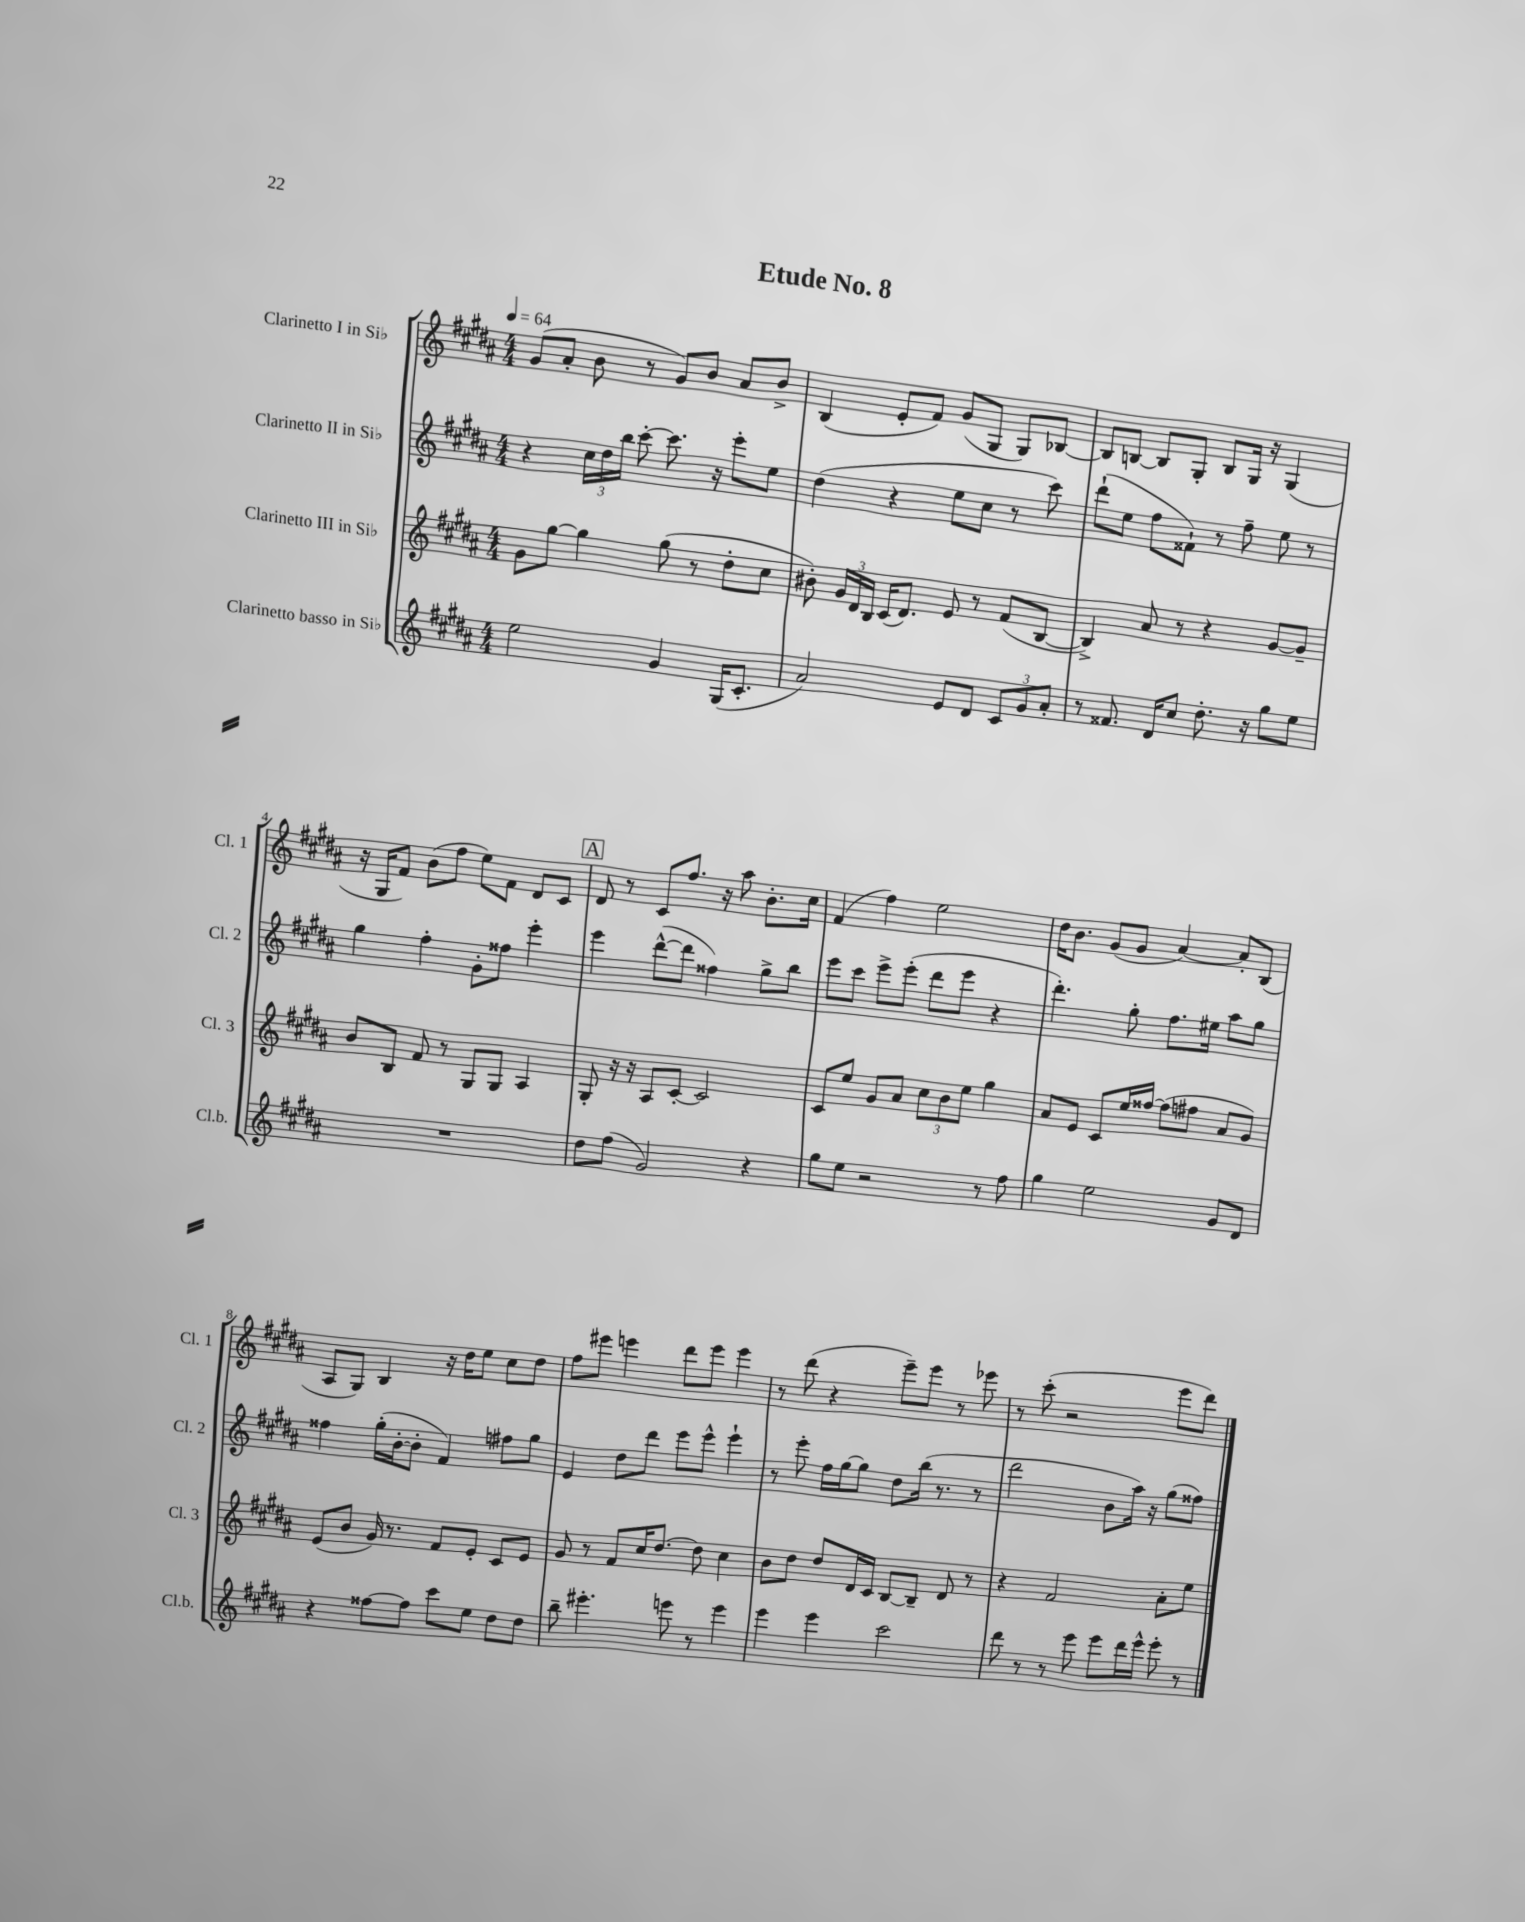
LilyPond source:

\header { title = "Etude No. 8" }
<<
\new StaffGroup <<
\new Staff = "s0" \with { instrumentName = "Clarinetto I in Sib" shortInstrumentName = "Cl. 1" } {
    \clef treble \key b \major \numericTimeSignature \time 4/4 \tempo 4 = 64
    \autoBeamOff gis'8[( ais'8]-. b'8 r8 gis'8[) b'8] ais'8[ b'8]-> |
    b4( e'8[-. fis'8]) gis'8[( gis8] gis8[) bes8]~ |
    bes8[ b8]~ b8[ gis8]-. b8[ gis16] r16 gis4( |
    r16 gis16[ fis'8]) b'8[( fis''8] e''8[) fis'8] dis'8[ cis'8] |
    \mark \markup { \box "A" } dis'8 r8 cis'8[ fis''8.] r16 ais''8 b'8.[-. cis''16] |
    fis'4( fis''4) e''2 |
    dis''16[ b'8.] gis'8[( gis'8] ais'4~) ais'8[-. b8]( |
    ais8[ gis8]) b4 r16 dis''16[ e''8] cis''8[ dis''8] |
    fis''8[ eis'''8] e'''4 dis'''8[ e'''8] e'''4 |
    r8 dis'''8( r4 e'''8[--) e'''8] r8 ees'''8 |
    r8 cis'''8-.( r2 e'''8[ dis'''8]) \bar "|." |
}
\new Staff = "s1" \with { instrumentName = "Clarinetto II in Sib" shortInstrumentName = "Cl. 2" } {
    \clef treble \key b \major \numericTimeSignature \time 4/4
    \autoBeamOff r4 \tuplet 3/2 { cis''16[ dis''16 b''16] } cis'''8~-. cis'''8. r16 e'''8[-. e''8] |
    dis''4( r4 e''8[ cis''8] r8 cis'''8) |
    dis'''8[-!( e''8] fis''8[ fisis'8]-!) r8 fis''8-- e''8 r8 |
    gis''4 fis''4-. gis'8[-. fisis''8] e'''4-. |
    \mark \markup { \box "A" } e'''4 dis'''8[~-^( dis'''8] fisis''4) gis''8[-> b''8] |
    e'''8[ cis'''8] e'''8[-> e'''8]-.( dis'''8[ e'''8] r4 |
    dis'''4.-.) gis''8-. fis''8.[ eis''16] ais''8[ gis''8] |
    fisis''4 gis''16[-.( b'16~-. b'8]-. fis'4) fis''8[ gis''8] |
    e'4 dis''8[ dis'''8] e'''8[ e'''8]-^ e'''4-! |
    r8 e'''8-. fis''16[ gis''16~ gis''8] dis''8[ b''16]( r8. r8 |
    dis'''2 b'8[ ais''16]) r16 gis''8[( fisis''8]) \bar "|." |
}
\new Staff = "s2" \with { instrumentName = "Clarinetto III in Sib" shortInstrumentName = "Cl. 3" } {
    \clef treble \key b \major \numericTimeSignature \time 4/4
    \autoBeamOff gis'8[ gis''8]~ gis''4 gis''8( r8 dis''8[-. cis''8] |
    bis'8-.) \tuplet 3/2 { gis'16[ dis'16 b16] } cis'16[( dis'8.]) e'8 r8 fis'8[( b8]~ |
    b4->) ais'8 r8 r4 gis'8[~ gis'8]-- |
    b'8[ b8] fis'8 r8 gis8[ gis8] ais4 |
    \mark \markup { \box "A" } gis8-. r16 r16 ais8[ cis'8]~-. cis'2 |
    cis'8[ e''8] gis'8[ ais'8] \tuplet 3/2 { cis''8[ b'8 e''8] } gis''4 |
    ais'8[ e'8] cis'8[ e''16 fisis''16]~ fisis''8[( fis''8] ais'8[ gis'8]) |
    e'8[( b'8] gis'16) r8. fis'8[ e'8]-. cis'8[ e'8] |
    gis'8 r8 fis'8[ cis''16 dis''8.]~ dis''8 cis''4 |
    b'8[ dis''8] dis''8[ dis'16 cis'16] b8[~ b8]-- dis'8 r8 |
    r4 fis'2 ais'8[-. e''8] \bar "|." |
}
\new Staff = "s3" \with { instrumentName = "Clarinetto basso in Sib" shortInstrumentName = "Cl.b." } {
    \clef treble \key b \major \numericTimeSignature \time 4/4
    \autoBeamOff e''2 gis'4 gis16[( cis'8.]-. |
    ais'2) e'8[ dis'8] \tuplet 3/2 { cis'8[ gis'8 ais'8]-. } |
    r8 fisis'8. dis'16[ cis''8] dis''8.-. r16 gis''8[ e''8] |
    R1 |
    \mark \markup { \box "A" } dis''8[ fis''8]( gis'2) r4 |
    gis''8[ e''8] r2 r8 fis''8 |
    gis''4 e''2 gis'8[ dis'8] |
    r4 fisis''8[~ fisis''8] cis'''8[ e''8] dis''8[ dis''8] |
    b''8-- eis'''4.-. e'''8 r8 e'''4 |
    e'''4 e'''4 cis'''2 |
    dis'''8 r8 r8 e'''8 e'''8[ dis'''16 e'''16]-^ e'''8-. r8 \bar "|." |
}
>>
>>
